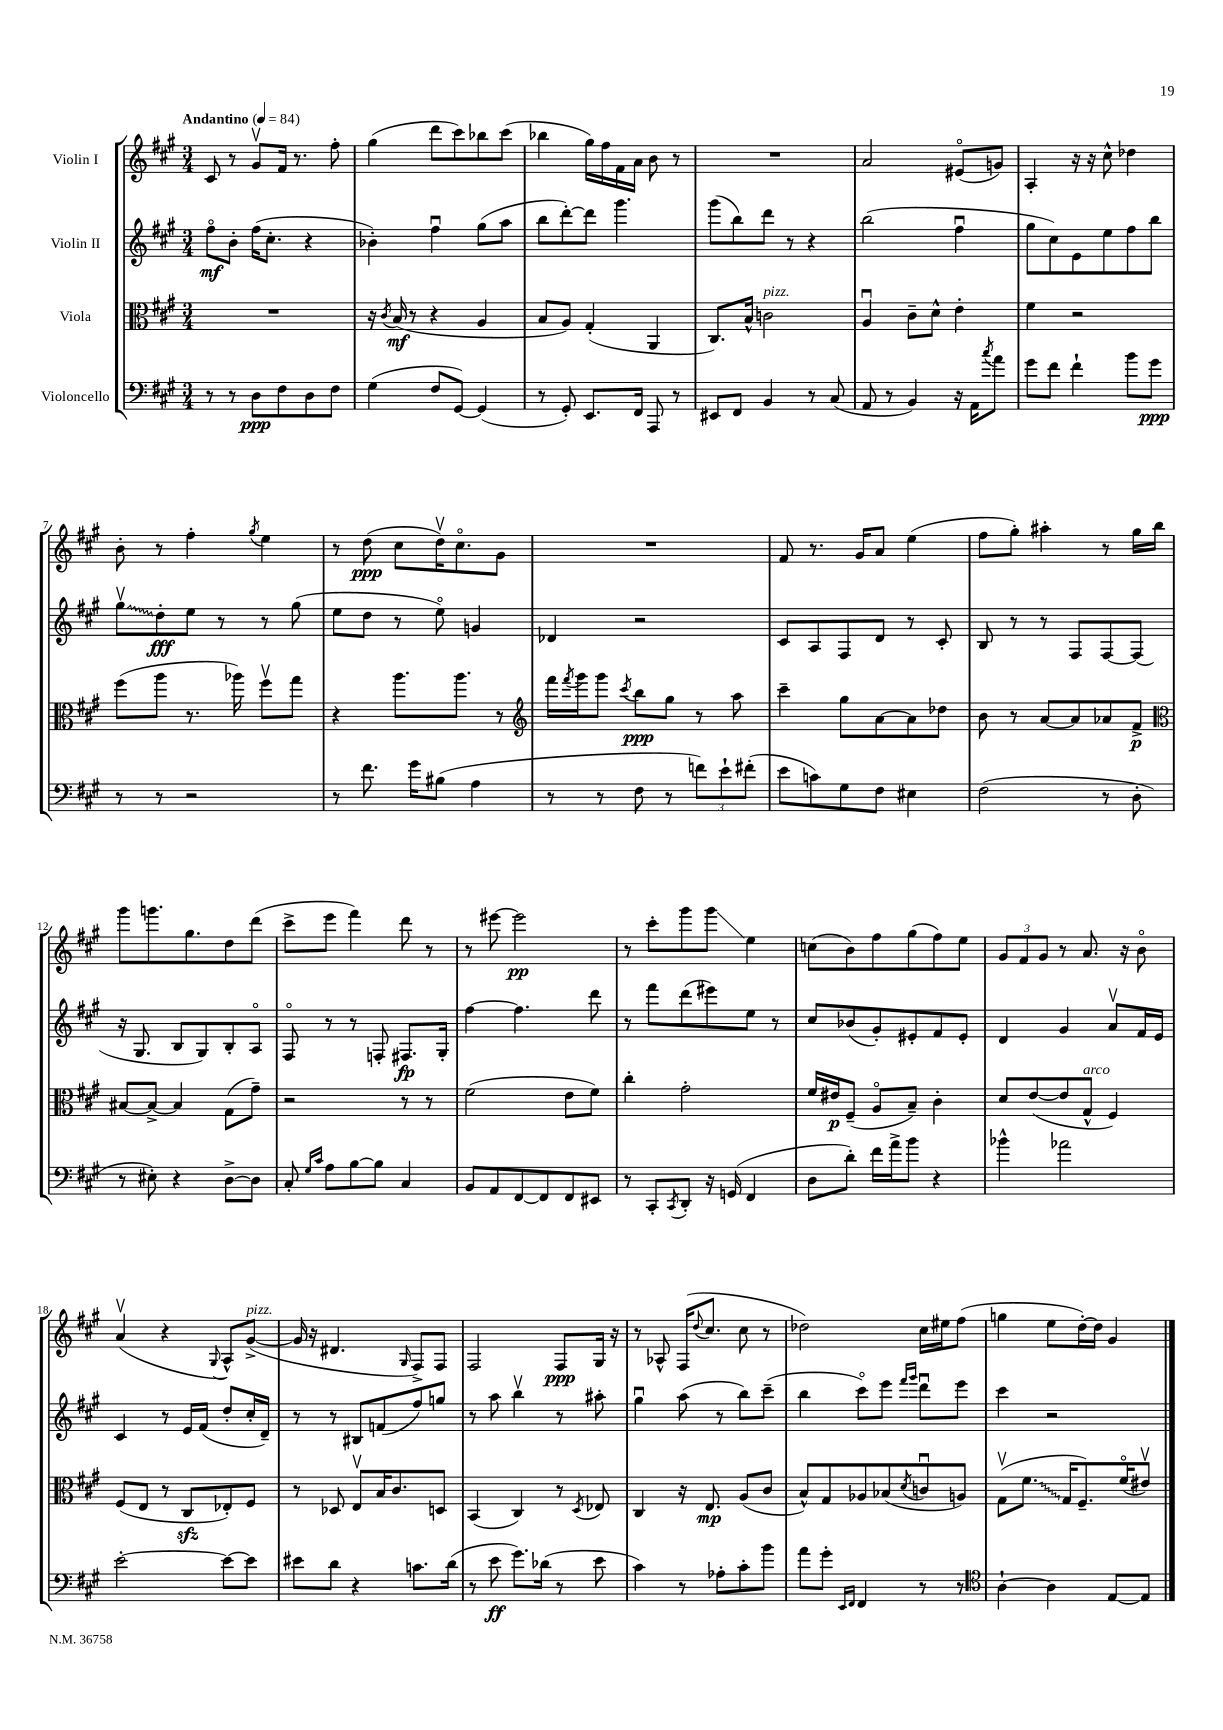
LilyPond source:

<<
\new StaffGroup <<
\new Staff = "s0" \with { instrumentName = "Violin I" } {
    \clef treble \key a \major \numericTimeSignature \time 3/4 \tempo "Andantino" 4 = 84
    cis'8 r8 gis'8\upbow fis'16 r8. fis''8-. |
    gis''4( d'''8 cis'''8) bes''8 cis'''8( |
    bes''4 gis''16) fis''16 fis'16 a'16 b'8 r8 |
    R2. |
    a'2 eis'8\flageolet( g'8) |
    a4-. r16 r16 cis''8-^ des''4 |
    b'8-. r8 fis''4-. \acciaccatura { gis''8 } e''4 |
    r8 d''8\ppp( cis''8 d''16\upbow) cis''8.\flageolet gis'8 |
    R2. |
    fis'8 r8. gis'16 a'8 e''4( |
    fis''8 gis''8-.) ais''4-. r8 gis''16 b''16 |
    gis'''8 g'''8. gis''8. d''8 d'''8( |
    cis'''8-> e'''8 fis'''4) d'''8 r8 |
    r8 eis'''8~ eis'''2\pp |
    r8 cis'''8-. gis'''8 gis'''8\glissando e''4 |
    c''8( b'8) fis''8 gis''8( fis''8) e''8 |
    \tuplet 3/2 { gis'8 fis'8 gis'8 } r8 a'8. r16 b'8\flageolet |
    a'4\upbow( r4 \appoggiatura { gis8 } a8-^) gis'8~->^\markup { \italic "pizz." }( |
    gis'16 r16 dis'4. \grace { gis16 } fis8->) fis8 |
    fis2 fis8\ppp gis16 r16 |
    r8 aes8-^ fis16( \appoggiatura { d''8 } cis''8. cis''8 r8 |
    des''2) cis''16 eis''16 fis''8( |
    g''4 e''8 d''16~-.) d''16 gis'4 \bar "|." |
}
\new Staff = "s1" \with { instrumentName = "Violin II" } {
    \clef treble \key a \major \numericTimeSignature \time 3/4
    fis''8\flageolet\mf b'8-. fis''16( cis''8.-. r4 |
    bes'4-.) fis''4\downbow gis''8( a''8 |
    b''8 d'''8~-.) d'''8 gis'''4. |
    gis'''8( b''8) d'''8 r8 r4 |
    b''2( fis''4\downbow |
    gis''8 cis''8) e'8 e''8 fis''8 b''8 |
    \once \override Glissando.style = #'zigzag gis''8\upbow\glissando d''8-.\fff e''8 r8 r8 gis''8( |
    e''8 d''8 r8 e''8\flageolet) g'4 |
    des'4 r2 |
    cis'8 a8 fis8 d'8 r8 cis'8-. |
    b8 r8 r8 fis8 fis8~ fis8( |
    r16 gis8. b8 gis8) b8-. a8\flageolet |
    fis8\flageolet r8 r8 f8-. fis8.\fp gis16-. |
    fis''4~ fis''4. d'''8 |
    r8 fis'''8 d'''8( eis'''8) e''8 r8 |
    cis''8 bes'8( gis'8-.) eis'8-. fis'8 eis'8-. |
    d'4 gis'4 a'8\upbow fis'16 e'16 |
    cis'4 r8 e'16 fis'16( d''8-. cis''16-. d'16--) |
    r8 r8 bis8 f'8( fis''8) g''8 |
    r8 a''8 b''4\upbow r8 ais''8-. |
    gis''4\downbow a''8( r8 b''8) cis'''8--( |
    b''4 cis'''8\flageolet) e'''8 \grace { fis'''16 gis'''16 } d'''8\downbow e'''8 |
    cis'''4 r2 \bar "|." |
}
\new Staff = "s2" \with { instrumentName = "Viola" } {
    \clef alto \key a \major \numericTimeSignature \time 3/4
    R2. |
    r16 \acciaccatura { cis'8 } b16\mf( r8 r4 a4 |
    b8 a8) gis4-.( a,4 |
    cis8.) b16-^ c'2^\markup { \italic "pizz." } |
    a4\downbow cis'8-- d'8-^ e'4-. |
    fis'4 r2 |
    fis''8( a''8 r8. aes''16) fis''8\upbow gis''8 |
    r4 a''8. a''8. r8 |
    \clef treble fis'''16 \acciaccatura { fis'''8 } gis'''16 gis'''8 \acciaccatura { cis'''8 } b''8\ppp gis''8 r8 a''8 |
    cis'''4-- gis''8 a'8~ a'8 des''8 |
    b'8 r8 a'8~ a'8 aes'8 fis'8->\p |
    \clef alto bis8~ bis8~-> bis4 gis8( gis'8--) |
    r2 r8 r8 |
    fis'2( e'8 fis'8) |
    cis''4-. gis'2-. |
    fis'16 eis'16\p fis8--( a8\flageolet b8--) cis'4-. |
    d'8 e'8~( e'8 gis8-^^\markup { \italic "arco" } fis4) |
    fis8( e8 r8 cis8\sfz ees8-.) fis8 |
    r8 des8 e8\upbow b16 cis'8. d8 |
    b,4( cis4) r8 \acciaccatura { d8 } ees8 |
    cis4 r16 e8.\mp a8( cis'8 |
    b8-^) gis8 aes8 bes8( \acciaccatura { d'8 } c'8\downbow a8) |
    gis8\upbow( \once \override Glissando.style = #'zigzag fis'8.\glissando gis16 fis8.--) fis'16\flageolet( eis'8\upbow) \bar "|." |
}
\new Staff = "s3" \with { instrumentName = "Violoncello" } {
    \clef bass \key a \major \numericTimeSignature \time 3/4
    r8 r8 d8\ppp fis8 d8 fis8 |
    gis4( fis8 gis,8~) gis,4( |
    r8 gis,8-.) e,8. fis,16 a,,8 r8 |
    eis,8 fis,8 b,4 r8 cis8( |
    a,8 r8 b,4) r16 a,16 \acciaccatura { cis''8 } a'8 |
    gis'8 fis'8 fis'4-! b'8 gis'8\ppp |
    r8 r8 r2 |
    r8 fis'8. gis'16 bis8( a4 |
    r8 r8 fis8 r8 \tuplet 3/2 { f'8) e'8-! fis'8-.( } |
    e'8 c'8) gis8 fis8 eis4 |
    fis2( r8 d8-. |
    r8 eis8-.) r4 d8~-> d8 |
    cis8-. \grace { gis16 cis'16 } a8 b8~ b8 cis4 |
    b,8 a,8 fis,8~ fis,8 fis,8 eis,8 |
    r8 cis,8-. \acciaccatura { cis,8 } d,8-. r16 g,16( fis,4 |
    d8 d'8-.) fis'16 a'16-> b'8 r4 |
    bes'4-^ aes'2 |
    e'2~-. e'8~ e'8 |
    eis'8 d'8 r4 c'8. d'16( |
    r8 e'8\ff gis'8.) des'16( r8 e'8 |
    cis'4) r8 aes8-. cis'8-. b'8 |
    a'8 gis'8-. \grace { e,16 fis,16 } fis,4 r8 r8 |
    \clef tenor a4~-! a4 e8~ e8 \bar "|." |
}
>>
>>
